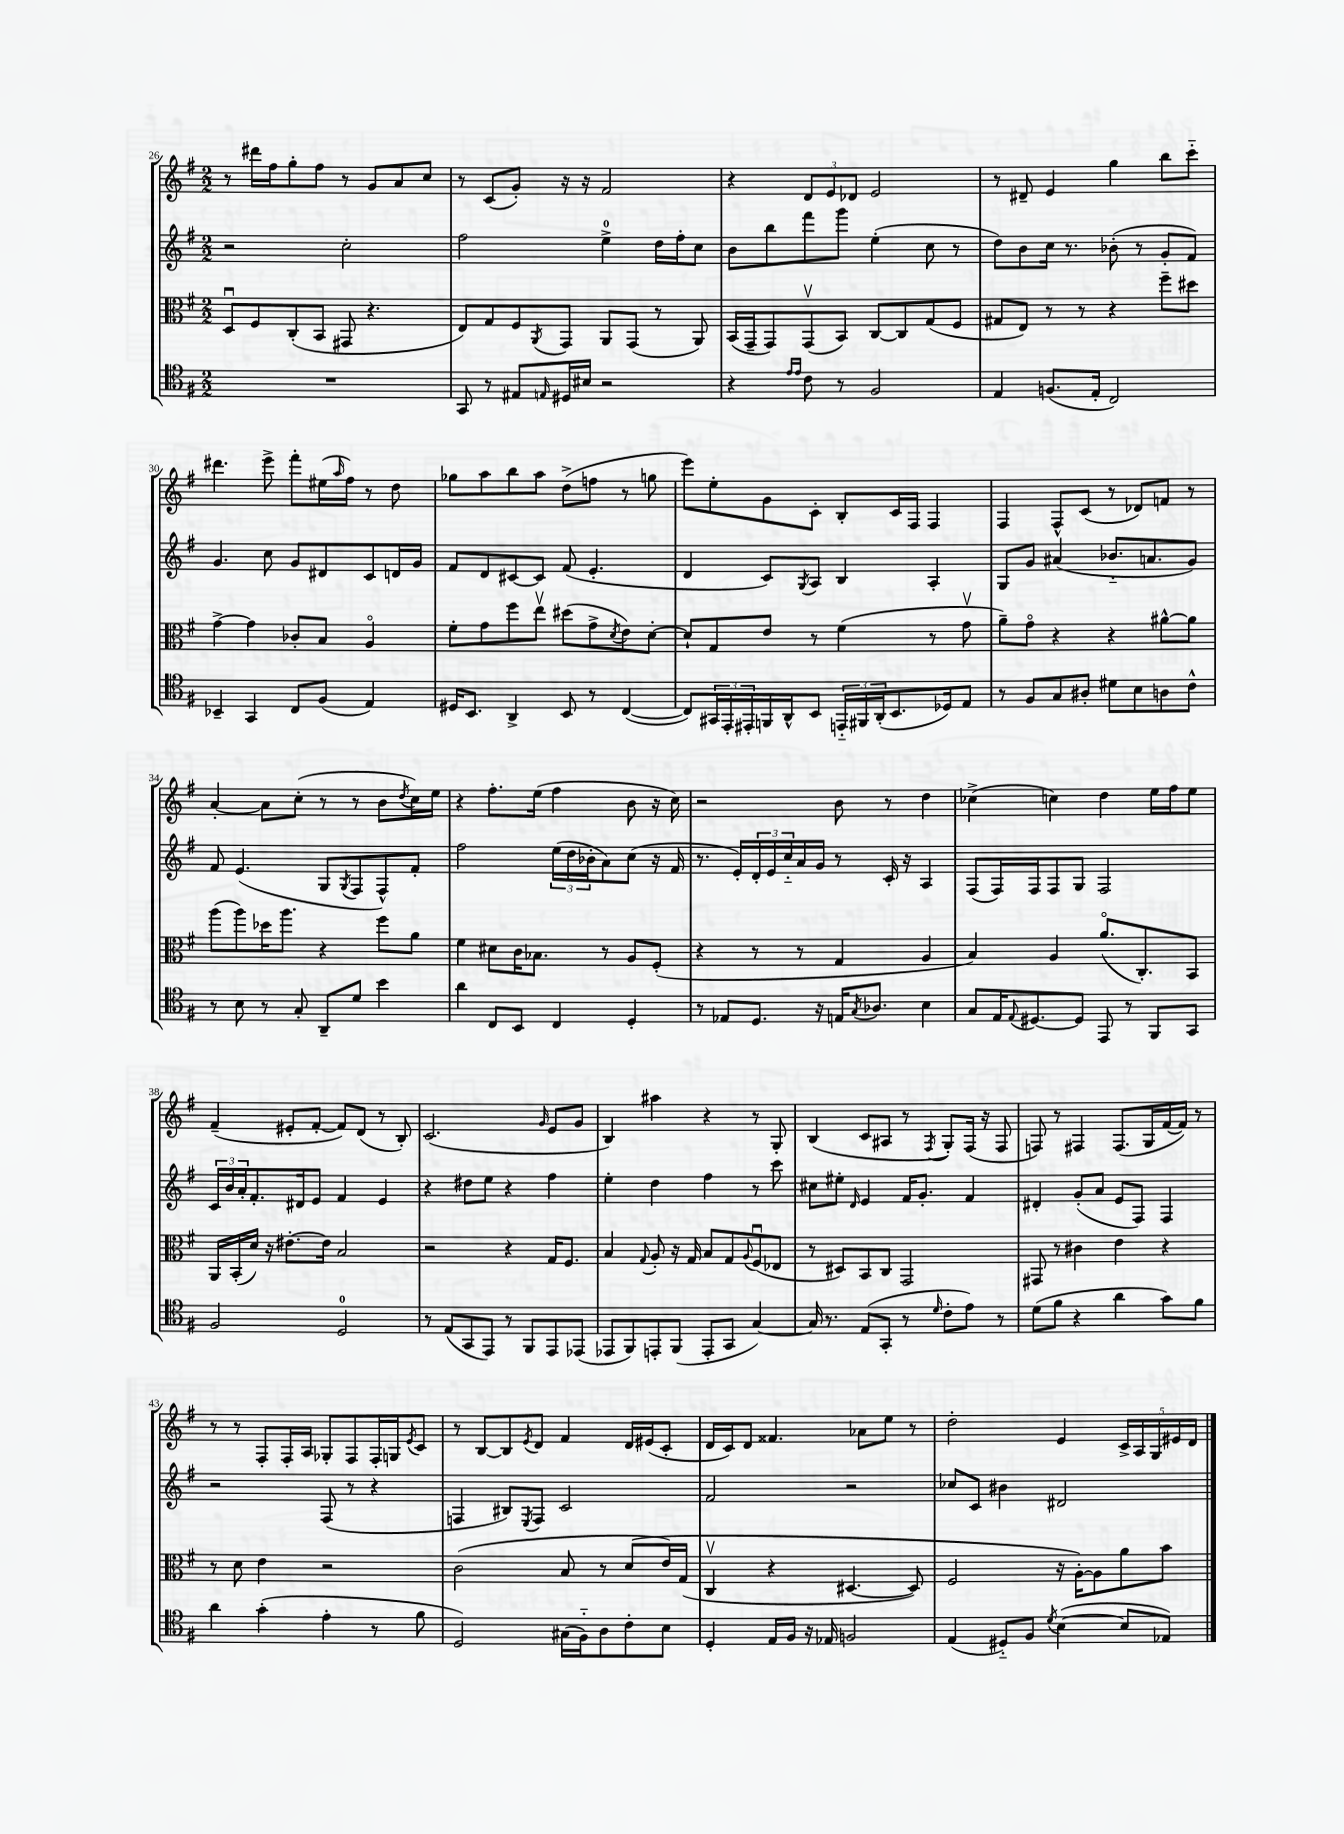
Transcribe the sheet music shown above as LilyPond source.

<<
\new StaffGroup <<
\new Staff = "s0" {
    \clef treble \key g \major \numericTimeSignature \time 2/2
    r8 dis'''16 fis''16 g''8-. fis''8 r8 g'8 a'8 c''8 |
    r8 c'8( g'8-.) r16 r16 fis'2 |
    r4 \tuplet 3/2 { d'8 e'8 des'8 } e'2 |
    r8 dis'8-- e'4 g''4 b''8 c'''8-_ |
    dis'''4. e'''8-> fis'''8-. eis''16( \grace { a''16 } fis''16) r8 d''8 |
    ges''8 a''8 b''8 a''8 d''8->( f''8 r8 g''8 |
    e'''8) e''8-. g'8 c'8-. b8-. c'16 fis16 fis4 |
    fis4 fis8-^ c'8( r8 des'8) f'8 r8 |
    a'4~-. a'8 c''8-.( r8 r8 b'8 \acciaccatura { d''8 } c''16) e''16 |
    r4 fis''8.-. e''16( fis''4 b'8 r16 c''16) |
    r2 b'8 r8 d''4 |
    ces''4->( c''4) d''4 e''16 fis''16 e''8 |
    fis'4--( eis'8-. fis'8~-. fis'8) d'8( r8 b8-.) |
    c'2.( \grace { g'16 } e'8 g'8 |
    b4) ais''4 r4 r8 g8-. |
    b4( c'8 ais8 r8 \acciaccatura { fis8 } g8-.) fis16( r16 fis8 |
    f8) r8 fis4 fis8.( g16 fis'16~ fis'16) r8 |
    r8 r8 fis8-. fis16-. a16 ges8-. fis8 fis16-. g16 \acciaccatura { e'8 } c'8 |
    r8 b8~ b8 \acciaccatura { e'8 } d'8 fis'4 d'16 eis'16( c'8-. |
    d'16 c'16) d'8 fisis'4. aes'8 e''8 r8 |
    d''2-. e'4 \tuplet 5/4 { c'16-> a16 g16 eis'16 d'16 } \bar "|." |
}
\new Staff = "s1" {
    \clef treble \key g \major \numericTimeSignature \time 2/2
    r2 c''2-. |
    fis''2 e''4-0-> d''16 fis''16-. c''8 |
    b'8 b''8 fis'''8 g'''8 e''4-.( c''8 r8 |
    d''8) b'8 c''16 r8. bes'8-.( r8 g'8-. fis'8) |
    g'4. c''8 g'8 dis'8 c'8 d'16 g'16 |
    fis'8 d'8 cis'8~ cis'8 fis'8( e'4.-. |
    d'4 c'8) \acciaccatura { g8 } a8 b4 a4-. |
    g8 g'8 ais'4( bes'8.-_ a'8. g'8) |
    fis'8 e'4.( g8 \acciaccatura { g8 } fis8 fis8-^) fis'8-. |
    fis''2 \tuplet 3/2 { e''16( d''16 bes'16-. } a'8) c''8( r16 fis'16 |
    r8. e'16-.) \tuplet 3/2 { d'16-. e'16 c''16-_ } a'16 g'16 r8 c'16-. r16 a4 |
    fis8( fis16) fis16 fis8 g8 fis2 |
    \tuplet 3/2 { c'16 b'16 a'16-. } fis'8.-. dis'16 e'8 fis'4 e'4 |
    r4 dis''8 e''8 r4 fis''4 |
    e''4-. d''4 fis''4 r8 c'''8 |
    cis''8 eis''8-. \grace { d'16 } e'4 fis'16 g'8.-. fis'4 |
    dis'4-. g'8-.( a'8 e'8 fis8) fis4 |
    r2 fis8( r8 r4 |
    f4 bis8) \acciaccatura { e8 } f8 c'2 |
    fis'2 r2 |
    ces''8 c'8 bis'4 dis'2 \bar "|." |
}
\new Staff = "s2" {
    \clef alto \key g \major \numericTimeSignature \time 2/2
    d8\downbow fis8 c8-.( b,8 gis,8 r4. |
    e8) g8 fis8 \acciaccatura { a,8 } g,8 a,8 g,8( r8 a,8) |
    b,16( g,16-- g,8) g,8\upbow( b,8) c8~ c8 g8( fis8 |
    gis8 e8) r8 r8 r4 fis''8-- dis''8 |
    g'4~-> g'4 ces'8-. b8 a4\flageolet |
    fis'8-. g'8 fis''8 e''8\upbow dis''8( g'8-> \acciaccatura { d'8 } e'8) d'8~-. |
    d'8-! g8 e'8 r8 fis'4( r8 g'8\upbow |
    a'8--) g'8\flageolet r4 r4 ais'8~-^ ais'8 |
    a''8( a''8) des''16 a''8. r4 fis''8 a'8 |
    fis'4 dis'8 c'16 bes8. r8 a8 fis8-.( |
    r4 r8 r8 g4 a4 |
    b4) a4 a'8.\flageolet( c8.-.) b,8 |
    a,16 b,16-.( d'16) r16 eis'8.~-. eis'16 b2 |
    r2 r4 g16 fis8. |
    b4 \appoggiatura { g8 } a8-. r16 g16 b8 g8 \appoggiatura { a8 } fis8\downbow( ees8 |
    r8 dis8) b,8 c8 g,2 |
    gis,8 r8 cis'4 e'4 r4 |
    r8 d'8 e'4 r2 |
    c'2( b8 r8 d'8\( e'16) g16( |
    c4\upbow r4 dis4.~ dis8) |
    fis2 r16 a16~-.\) a8 a'8 b'8 \bar "|." |
}
\new Staff = "s3" {
    \clef tenor \key g \major \numericTimeSignature \time 2/2
    R1 |
    g,8 r8 eis8 \grace { e16 } dis16 bis16 r2 |
    r4 \grace { e'16 e'16 } c'8 r8 fis2 |
    e4 f8.( e16-. c2) |
    bes,4-- g,4 c8 fis8( e4) |
    dis16 b,8. a,4-> b,8 r8 c4~( |
    c8) \tuplet 3/2 { gis,16 e,16-. eis,16-. } f,16 a,16-^ b,8 \tuplet 3/2 { e,16-_ fis,16 a,16-.( } b,8. des16) e8 |
    r8 fis8 g8 ais8-. dis'8 b8 a8 c'8-^ |
    r8 b8 r8 g8-. a,8-- d'8 b'4 |
    a'4 c8 b,8 c4 d4-. |
    r8 ees8 d8. r16 e16 \acciaccatura { g8 } aes8. b4 |
    g8 e16 \appoggiatura { e8 } dis8.~ dis8 e,8 r8 fis,8 g,8 |
    fis2 d2-0 |
    r8 e8( g,8 e,8) r8 fis,8 e,8 ees,8( |
    ees,8 fis,8) e,8-. fis,8( e,8-. g,8 g4~) |
    g16 r8. e8( g,8-. r8 \grace { d'16 } c'8-. e'8) r8 |
    d'8( fis'8 r4 a'4 g'8) fis'8 |
    a'4 g'4-.( e'4-. r8 fis'8 |
    d2) gis16( fis16-_) a8 c'8-. b8 |
    d4-. e16 fis16 r16 ees16 f2 |
    e4( dis8-_) fis8 \acciaccatura { d'8 } b4~( b8 ees8) \bar "|." |
}
>>
>>
\layout { \context { \Score currentBarNumber = #26 } }
